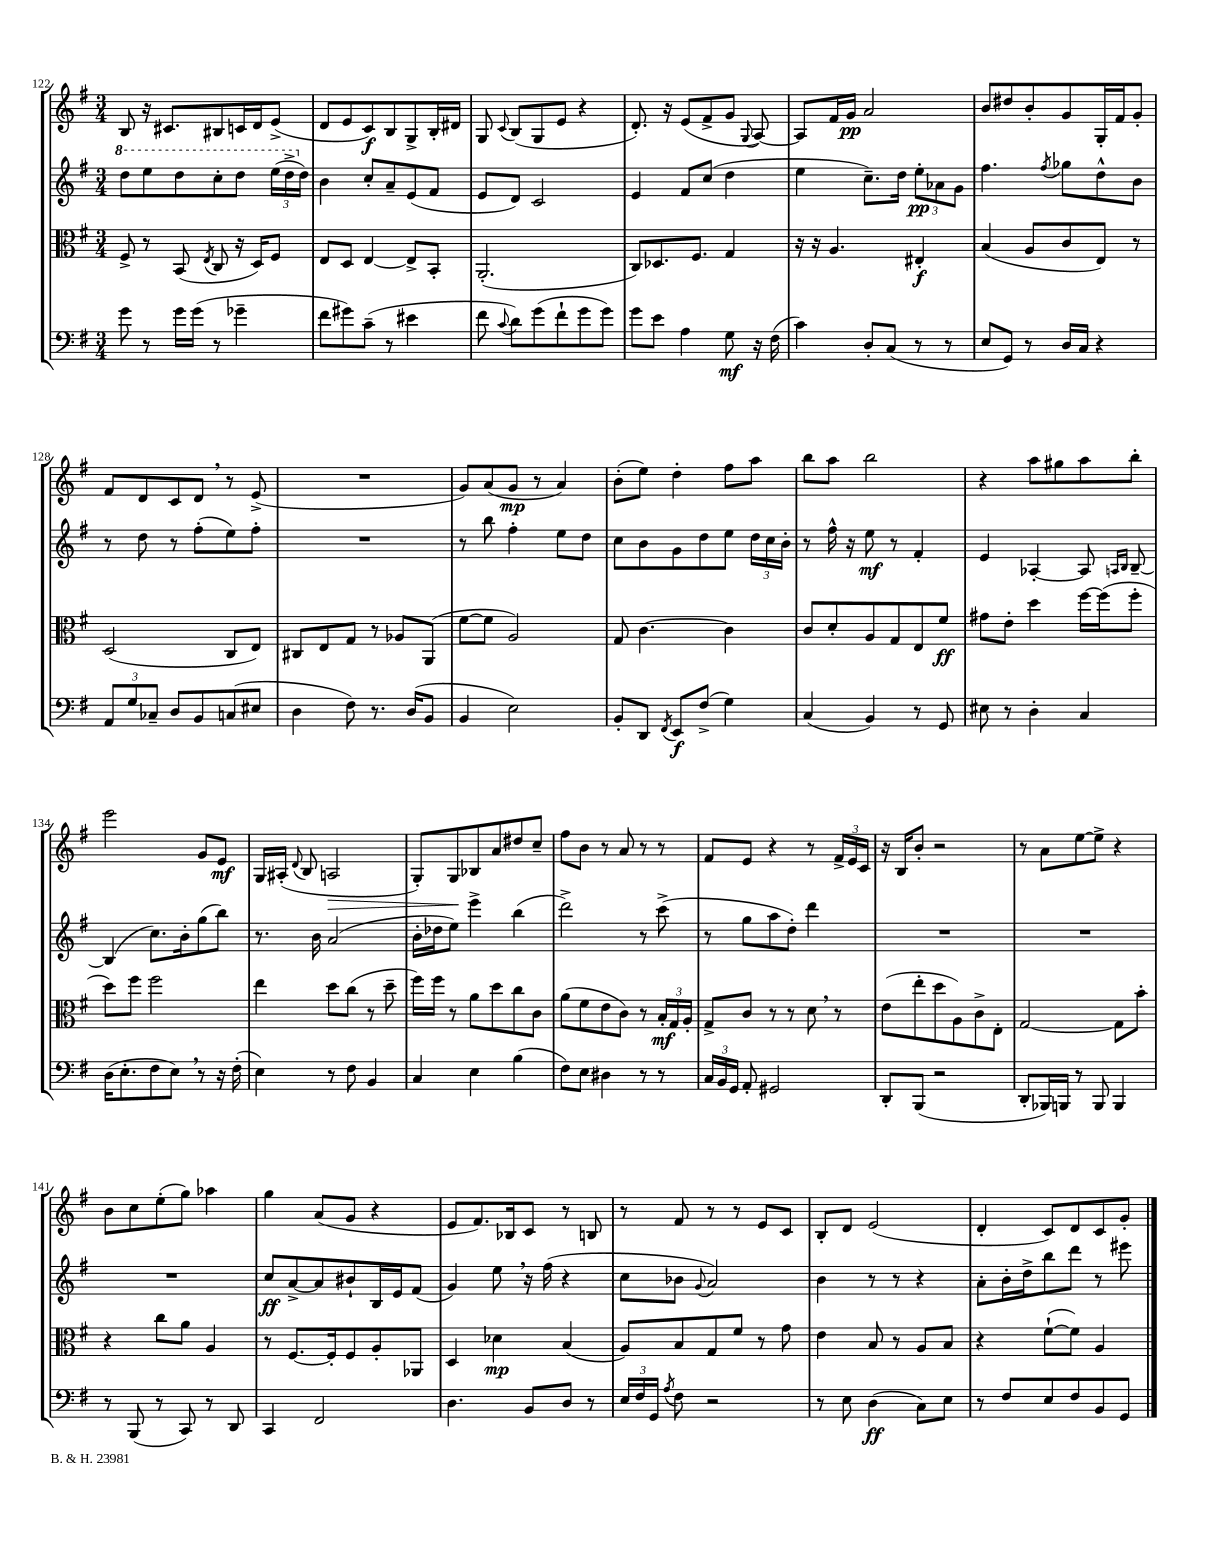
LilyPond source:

<<
\new StaffGroup <<
\new Staff = "s0" {
    \clef treble \key g \major \numericTimeSignature \time 3/4
    \autoBeamOff b8 r16 cis'8.[ bis8 c'16 d'16 e'8]->( |
    d'8[ e'8 c'8\f) b8 g8-> b16-. dis'16] |
    g8 \appoggiatura { c'8 } b8[( g8 e'8] r4 |
    d'8.-.) r16 e'8[( fis'8-> g'8] \appoggiatura { g8 } a8~) |
    a8[ fis'16 g'16]\pp a'2 |
    b'8[ dis''8 b'8-. g'8 g16-. fis'16 g'8]-. |
    fis'8[ d'8 c'8 d'8] \breathe r8 e'8->( |
    R2. |
    g'8[) a'8( g'8]\mp r8 a'4) |
    b'8[-.( e''8]) d''4-. fis''8[ a''8] |
    b''8[ a''8] b''2 |
    r4 a''8[ gis''8 a''8 b''8]-. |
    e'''2 g'8[ e'8]\mf |
    g16[ ais16]-.( \appoggiatura { d'8 } b8 a2\> |
    g8[-.) g8\! bes8 a'8 dis''8 c''8]-- |
    fis''8[ b'8] r8 a'8 r8 r8 |
    fis'8[ e'8] r4 r8 \tuplet 3/2 { fis'16[-> e'16 c'16] } |
    r16 b16[ b'8]-. r2 |
    r8 a'8[ e''8~ e''8]-> r4 |
    b'8[ c''8 e''8-.( g''8]) aes''4 |
    g''4 a'8[( g'8] r4 |
    e'8[ fis'8.) bes16 c'8] r8 b8 |
    r8 fis'8 r8 r8 e'8[ c'8] |
    b8[-. d'8] e'2( |
    d'4-. c'8[) d'8 c'8 g'8]-. \bar "|." |
}
\new Staff = "s1" {
    \clef treble \key g \major \numericTimeSignature \time 3/4
    \autoBeamOff \ottava #1 d'''8[ e'''8 d'''8 c'''8-. d'''8] \tuplet 3/2 { e'''16[( d'''16-> \ottava #0 d''16]) } |
    b'4 c''8[-. a'8-- e'8( fis'8] |
    e'8[ d'8]) c'2 |
    e'4 fis'8[ c''8]( d''4 |
    e''4 c''8.[--) d''16] \tuplet 3/2 { e''8[-.\pp aes'8 g'8] } |
    fis''4. \acciaccatura { fis''8 } ges''8[ d''8-^ b'8] |
    r8 d''8 r8 fis''8[-.( e''8) fis''8]-. |
    R2. |
    r8 b''8 fis''4-. e''8[ d''8] |
    c''8[ b'8 g'8 d''8 e''8] \tuplet 3/2 { d''16[ c''16 b'16]-. } |
    r8 fis''16-^ r16 e''8\mf r8 fis'4-. |
    e'4 aes4~-. aes8 \grace { a16[ b16] } b8~-- |
    b4( c''8.[) b'16-. g''8( b''8]) |
    r8. b'16 a'2( |
    b'16[-. des''16 e''8]) e'''4-> b''4( |
    d'''2->) r8 c'''8->( |
    r8 g''8[ a''8 d''8]-.) d'''4 |
    R2. |
    R2. |
    R2. |
    c''8[\ff a'8~-> a'8 bis'8-! b16 e'16 fis'8]( |
    g'4) e''8 \breathe r16 fis''16( r4 |
    c''8[ bes'8] \appoggiatura { g'8 } a'2) |
    b'4 r8 r8 r4 |
    a'8[-. b'16-. d''16-> b''8 d'''8] r8 eis'''8 \bar "|." |
}
\new Staff = "s2" {
    \clef alto \key g \major \numericTimeSignature \time 3/4
    \autoBeamOff fis8-> r8 b,8( \acciaccatura { e8 } c8 r16 d16[) fis8] |
    e8[ d8] e4~ e8[-> b,8]-. |
    a,2.-.( |
    c8[) des8. fis8.] g4 |
    r16 r16 a4. eis4-.\f |
    b4( a8[ c'8 e8]) r8 |
    d2( c8[ e8]) |
    cis8[ e8 g8] r8 aes8[ a,8]( |
    fis'8[~ fis'8] a2) |
    g8 c'4.~ c'4 |
    c'8[ d'8-. a8 g8 e8 fis'8]\ff |
    gis'8[ e'8]-. d''4 fis''16[~ fis''16( fis''8]-. |
    d''8[) fis''8] fis''2 |
    e''4 d''8[ c''8]( r8 d''8-- |
    fis''16[) fis''16] r8 a'8[ d''8 c''8 c'8] |
    a'8[( fis'8 e'8 c'8]) r8 \tuplet 3/2 { b16[-.\mf g16 a16]-. } |
    g8[-> c'8] r8 r8 d'8 \breathe r8 |
    e'8[( e''8-. d''8 a8) c'8-> e8]-. |
    g2~ g8[ b'8]-. |
    r4 c''8[ a'8] a4 |
    r8 fis8.[~ fis16-. fis8 a8-. aes,8] |
    d4 des'4\mp b4( |
    a8[) b8 g8 fis'8] r8 g'8 |
    e'4 b8 r8 a8[ b8] |
    r4 fis'8[~-!( fis'8]) a4 \bar "|." |
}
\new Staff = "s3" {
    \clef bass \key g \major \numericTimeSignature \time 3/4
    \autoBeamOff g'8 r8 g'16[ g'16]( r8 ges'4-- |
    fis'8[ gis'8) c'8]--( r8 eis'4 |
    fis'8 \appoggiatura { c'8 } d'8[) g'8( fis'8-! g'8 g'8]) |
    g'8[ e'8] a4 g8\mf r16 fis16( |
    c'4) d8[-. c8]( r8 r8 |
    e8[ g,8]) r8 d16[ c16] r4 |
    \tuplet 3/2 { a,8[ g8 ces8]-- } d8[ b,8 c8( eis8] |
    d4 fis8) r8. d16[( b,8] |
    b,4 e2) |
    b,8[-. d,8] \acciaccatura { fis,8 } e,8[\f fis8]->( g4) |
    c4( b,4) r8 g,8 |
    eis8 r8 d4-. c4 |
    d16[( e8.-. fis8 e8]) \breathe r8 r16 fis16-.( |
    e4) r8 fis8 b,4 |
    c4 e4 b4( |
    fis8[) e8] dis4 r8 r8 |
    \tuplet 3/2 { c16[ b,16 g,16] } a,8-. gis,2 |
    d,8[-. b,,8]( r2 |
    d,8[-. bes,,16) b,,16] r8 b,,8 b,,4 |
    r8 b,,8( r8 c,8) r8 d,8 |
    c,4 fis,2 |
    d4. b,8[ d8] r8 |
    \tuplet 3/2 { e16[ fis16 g,16] } \acciaccatura { a8 } fis8 r2 |
    r8 e8 d4\ff( c8[) e8] |
    r8 fis8[ e8 fis8 b,8 g,8] \bar "|." |
}
>>
>>
\layout { \context { \Score currentBarNumber = #122 } }
